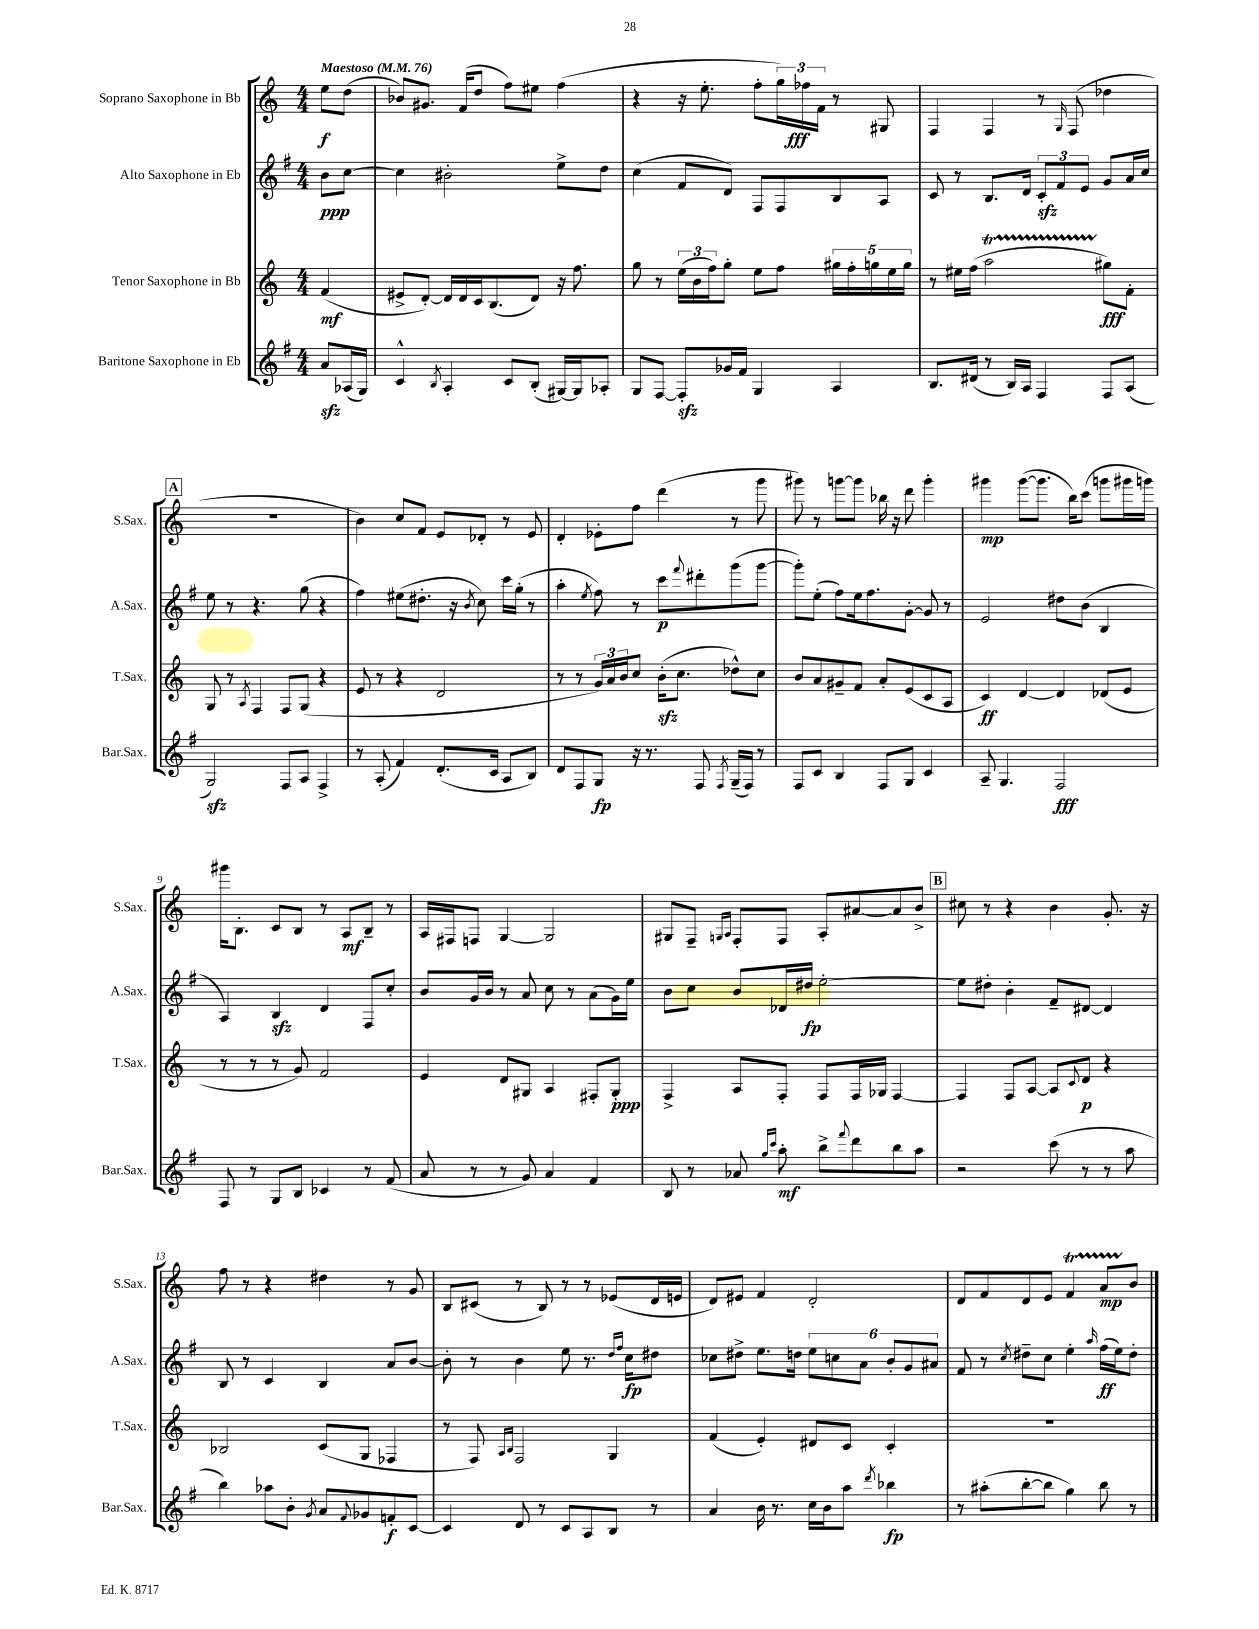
<<
\new StaffGroup <<
\new Staff = "s0" \with { instrumentName = "Soprano Saxophone in Bb" shortInstrumentName = "S.Sax." } {
    \clef treble \key c \major \numericTimeSignature \time 4/4 \partial 4 \tempo "Maestoso" 4 = 76
    e''8\f d''8( |
    bes'8) gis'8. f'16( d''8 f''8) eis''8 f''4( |
    r4 r16 e''8.-. f''8-. \tuplet 3/2 { g''16) fes''16\fff f'16 } r8 gis8 |
    f4 f4 r8 \grace { g16 } f8( des''4 |
    \mark \markup { \box "A" } R1 |
    b'4) c''8 f'8 e'8 des'8-. r8 e'8 |
    d'4-. ees'8-. f''8 d'''4( r8 g'''8 |
    gis'''8) r8 g'''8~ g'''8 bes''16 r16 d'''8 g'''4-. |
    gis'''4\mp gis'''8~( gis'''8. b''16) c'''8( g'''8 gis'''16 g'''16) |
    gis'''16 b8.-. c'8 b8 r8 a8\mf b8-- r8 |
    a16 fis16 f8 g4~ g2 |
    gis8 f8-- \grace { g16 a16 } f8-. f8 a8-. ais'8~ ais'8 b'8-> |
    \mark \markup { \box "B" } cis''8 r8 r4 b'4 g'8.-. r16 |
    f''8 r8 r4 dis''4 r8 g'8 |
    b8 cis'8( r8 b8) r8 r8 ees'8( d'16 e'16 |
    d'8) eis'8 f'4 d'2-. |
    d'8 f'8 d'8 e'8 f'4\startTrillSpan a'8\mp b'8\stopTrillSpan \bar "|." |
}
\new Staff = "s1" \with { instrumentName = "Alto Saxophone in Eb" shortInstrumentName = "A.Sax." } {
    \clef treble \key g \major \numericTimeSignature \time 4/4 \partial 4
    b'8\ppp c''8~ |
    c''4 bis'2-. e''8-> d''8 |
    c''4( fis'8 d'8) fis8 fis8 b8 a8 |
    c'8 r8 b8. d'16 \tuplet 3/2 { c'8-.\sfz fis'8 e'8 } g'8 a'16 c''16 |
    \mark \markup { \box "A" } e''8 r8 r4. g''8( r4 |
    fis''4) eis''8( dis''8.-. r16 \acciaccatura { b'8 } c''8) c'''16 g''16-.( r8 |
    a''4-. \acciaccatura { e''8 } fis''8) r8 c'''8\p \appoggiatura { fis'''8 } dis'''8-. g'''8( g'''8~ |
    g'''8-.) e''8-.( fis''8) e''16 fis''8. g'8~-. g'8 r8 |
    e'2 dis''8 b'8( b4 |
    a4) b4\sfz d'4 fis8 c''8-. |
    b'8 g'16 b'16 r8 a'8 c''8 r8 a'8( g'16) e''16 |
    b'8 c''8 b'8 des'16 dis''16\fp e''2~-. |
    \mark \markup { \box "B" } e''8 dis''8-. b'4-. fis'8-- dis'8~ dis'4 |
    b8 r8 c'4 b4 a'8 b'8~ |
    b'8-. r8 b'4 e''8 r8. \grace { d''16 fis''16 } c''16\fp dis''8 |
    ces''8 dis''8-> e''8. d''16 \tuplet 6/4 { e''8 c''8 a'8 b'8-. g'8 ais'8 } |
    fis'8 r8 \acciaccatura { c''8 } dis''8-- c''8 e''4-. \grace { a''16 } fis''16\ff( e''16) dis''8-. \bar "|." |
}
\new Staff = "s2" \with { instrumentName = "Tenor Saxophone in Bb" shortInstrumentName = "T.Sax." } {
    \clef treble \key c \major \numericTimeSignature \time 4/4 \partial 4
    f'4\mf( |
    eis'8-> d'8~-.) d'16 d'16 c'16 b8.( d'8) r16 f''8. |
    g''8 r8 \tuplet 3/2 { e''16( b'16 f''16) } g''8-. e''8 f''8 \tuplet 5/4 { gis''16 f''16-. g''16 e''16 g''16 } |
    r8 eis''16 f''16( a''2\startTrillSpan gis''8\stopTrillSpan\fff) f'8-. |
    \mark \markup { \box "A" } g8 r8 \acciaccatura { a8 } f4 f8 g8( r4 |
    e'8 r8 r4 d'2 |
    r8 r8 \tuplet 3/2 { g'16) a'16 b'16 } c''8 b'16-.\sfz( c''8. des''8-^) c''8 |
    b'8 a'8 gis'8-- f'8 a'8-. e'8( c'8 a8 |
    c'4\ff) d'4~ d'4 des'8( e'8 |
    r8 r8 r8 g'8) f'2 |
    e'4 d'8 gis8 a4 fis8-. gis8-.\ppp |
    f4-> a8 f8-. f8 f16 ges16 f4~ |
    \mark \markup { \box "B" } f4 f8 a8~ a8 \appoggiatura { c'8 } d'8\p r4 |
    bes2 c'8( g8 fes4 |
    r8 f8) \grace { a16 b16 } f2 g4 |
    f'4( e'4-.) dis'8 c'8 c'4-. |
    R1 \bar "|." |
}
\new Staff = "s3" \with { instrumentName = "Baritone Saxophone in Eb" shortInstrumentName = "Bar.Sax." } {
    \clef treble \key g \major \numericTimeSignature \time 4/4 \partial 4
    a'8\sfz aes16( g16) |
    c'4-^ \acciaccatura { b8 } a4-. c'8 b8-.( gis16~) gis16 aes8-. |
    g8 fis8~ fis8-.\sfz ges'16 fis'16 g4 a4 |
    b8. dis'16( r8 b16) a16 fis4 fis8 a8( |
    \mark \markup { \box "A" } g2\sfz) fis8 a8 fis4-> |
    r8 a8-.( fis'4) d'8.-.( c'16 a8 b8) |
    d'8 fis8 g8\fp r16 r8. fis8 \acciaccatura { fis8 } g16--( fis16) r8 |
    fis8 c'8 b4 fis8 g8 c'4 |
    a8-- g4. fis2\fff |
    fis8 r8 g8 b8 ces'4 r8 fis'8( |
    a'8 r8 r8 g'8) a'4 fis'4 |
    b8 r8 aes'8 \grace { g''16 c'''16 } a''8-.\mf b''8-> \appoggiatura { fis'''8 } d'''8 b''8 a''8 |
    \mark \markup { \box "B" } r2 c'''8( r8 r8 a''8 |
    b''4) aes''8 b'8-. \acciaccatura { g'8 } a'8 \appoggiatura { fis'8 } ges'8 f'8-.\f c'8~ |
    c'4 d'8 r8 c'8 a8 b8 r8 |
    a'4 b'16 r8. c''16 b'16 a''8 \acciaccatura { d'''8 } bes''4\fp |
    r8 ais''8-.( b''8~-. b''8 g''4) b''8 r8 \bar "|." |
}
>>
>>
